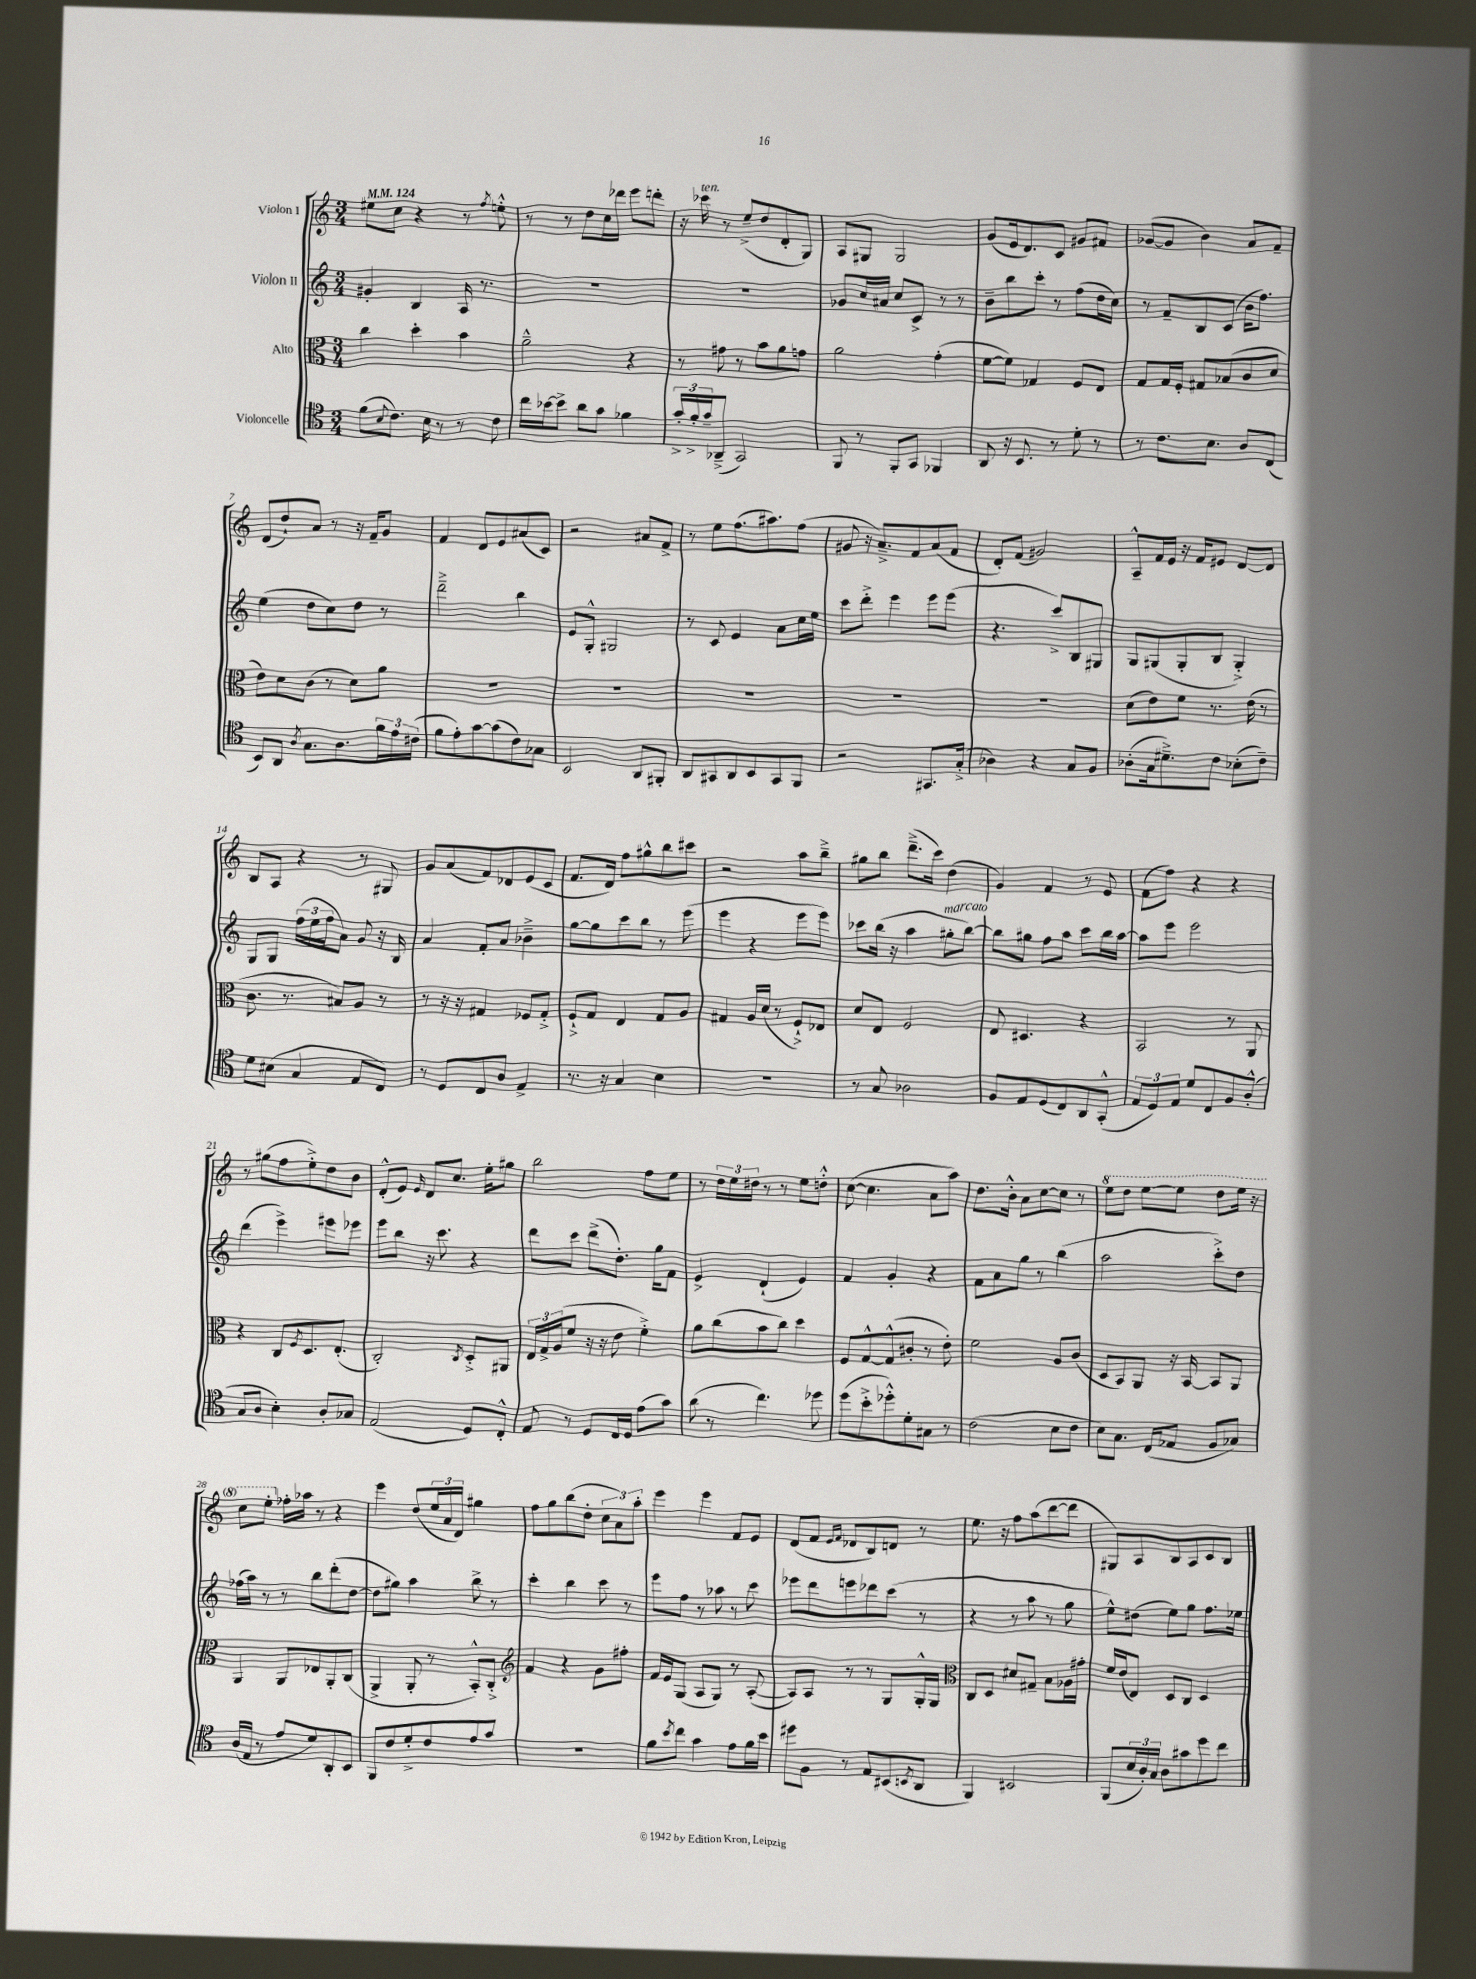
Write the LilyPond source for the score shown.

<<
\new StaffGroup <<
\new Staff = "s0" \with { instrumentName = "Violon I" } {
    \clef treble \key c \major \numericTimeSignature \time 3/4 \tempo 4 = 124
    eis''8 c''8 r4 r8 \acciaccatura { f''8 } e''8-.-^ |
    r8 r8 d''8 c''16 des'''16 e'''8 d'''8-. |
    r16 ces'''16^\markup { \italic "ten." } r8 e''8--->( d''8 d'8-. g8) |
    a8 gis8 gis2 |
    g'8( e'16 d'8.) c'8 gis'8 fis'8 |
    ges'8~( ges'8 b'4) a'8 f'8-- |
    d'8( d''8-!) a'8 r8 r16 f'16-- g'8 |
    f'4 d'8 e'8 ais'8( c'8) |
    r2 ais'8 f'8-> |
    r8 e''8 f''8.( ais''8.) f''8( |
    gis'8 r16 a'8.--->) f'8 a'8( f'8 |
    d'8-.) f'8( gis'2) |
    a8---^ f'16 e'16 r16 f'16 eis'8 d'8~ d'8 |
    b8 a8 r4 r8 gis8 |
    g'8 a'8( f'8) des'8 e'8( c'8 |
    f'8. d'16) f''8 gis''8-^ b''8 cis'''8 |
    r2 a''8 b''8---> |
    gis''8 b''8 d'''8.--->( c'''16) d''4( |
    g'4) f'4 r8 e'8 |
    f'8( f''8) r4 r4 |
    r8 gis''8( f''8 e''8-.->) d''8 b'8 |
    d'8-.-^( e'8) \grace { e'16 } d'8 c''8. e''16-. gis''8 |
    b''2 f''8 e''8 |
    r8 \tuplet 3/2 { d''16 e''16 dis''16 } r8 r8 e''8 d''8-.-^ |
    c''8~( c''4. a'8 a''8) |
    d''8. b'16-.-^ a'8 c''8~ c''8 r8 |
    \ottava #1 e'''8 d'''8 e'''8~ e'''8 d'''8 e'''16 r16 |
    c'''8 e'''8-. \ottava #0 fes''16-. aes''16 r8 r4 |
    e'''4 d''8( \tuplet 3/2 { e''16 a'16 d'16) } gis''4 |
    f''8 g''8 b''8( d''8-. \tuplet 3/2 { c''8 a'8) a''8-. } |
    e'''4 e'''4 f'8 e'8 |
    d'8( f'8 \grace { e'16 f'16 } des'8 b8) d'8 r8 |
    e''8. r16 f''8 a''8( d'''8~ d'''8 |
    gis8) a8 b8 a8 c'8 b8 \bar "|." |
}
\new Staff = "s1" \with { instrumentName = "Violon II" } {
    \clef treble \key c \major \numericTimeSignature \time 3/4
    gis'4-. b4 a16 r8. |
    R2. |
    R2. |
    ges'8 c''16 ais'16 c''8 c'8-> r8 r8 |
    b'8-- b''8 c'''8-. r8 f''8( d''16 c''16) |
    r8 f'8-- b8 c'8( b'16 f''8.) |
    e''4( d''8 c''8) d''8 r8 |
    d'''2---> b''4 |
    e'8 g8-.-^ gis2 |
    r8 c'8 e'4 a'8 c''16 e''16 |
    c'''8 d'''8-.-> e'''4 e'''8 e'''8( |
    r4. c'''8->) b8 gis8 |
    g8 gis8( gis8-. b8 gis4-.->) |
    g8 g8 \tuplet 3/2 { f''16( e''16 f''16 } a'8) g'8 r16 b16 |
    a'4 f'8-. a'8 bes'4---> |
    g''8~ g''8 c'''8 b''8 r8 e'''8( |
    e'''4 r4 e'''8 e'''8) |
    ces'''8 b''16( r16 a''4 gis''8-.^\markup { \italic "marcato" } b''8~) |
    b''8 gis''8 f''8 a''8 c'''8 b''16 a''16~ |
    a''8 e'''8 e'''2 |
    d'''4( e'''4->) eis'''8 ees'''8 |
    e'''8 b''8 r16 c'''8. r4 |
    d'''8 c'''8 d'''8->( d''8.-.) g''16 f'8 |
    e'4-> d'4-!( e'4) |
    f'4 g'4-. r4 |
    f'8 a'8 g''8 r8 b''4( |
    a''2 c'''8-.->) d''8 |
    fes''16( a''16) r8 r8 b''8 d'''8-.( d''8~ |
    d''8 gis''8) a''4 b''8-> r8 |
    c'''4-. b''4 c'''8 r8 |
    e'''8 f''8 r8 aes''8 r8 c'''8 |
    ees'''8 d'''8 e'''8 des'''8 c'''8( r8 |
    r4 r8 a''8 r8 g''8 |
    e''8-^) dis''8( e''8) g''8 f''8. ees''16 \bar "|." |
}
\new Staff = "s2" \with { instrumentName = "Alto" } {
    \clef alto \key c \major \numericTimeSignature \time 3/4
    c''4 d''4-. b'4 |
    a'2---^ r4 |
    r8 gis'8 r8 b'8 a'8 g'8 |
    a'2 g'4-.( |
    f'8~ f'8) ges4 f8 e8 |
    g8 g16 f16-. gis8 bes8( c'8 d'8 |
    e'8) d'8 c'8( r8 d'8) a'8 |
    R2. |
    R2. |
    R2. |
    R2. |
    R2. |
    d'8( e'8) f'8 r8. e'16( r8 |
    c'8. r8. bis8) a8 r8 |
    r8 r16 r16 gis4 fes8 gis8-.-> |
    f8-!-> g8 e4 g8 a8 |
    gis4 a16 d'16( r8 f8-!->) ees8 |
    d'8 e8 f2 |
    e8 dis4. r4 |
    b,2 r8 a,8 |
    r4 c8 \acciaccatura { f8 } d8. e8.-.( |
    c2-.) \acciaccatura { c8 } d8-.-> ais,8 |
    \tuplet 3/2 { e16 g16-> a16( } f'8 r16 r16 e'8 f'4-.->) |
    a'8 c''8( b'8 c''8) d''4 |
    f8 g8~-^ g8-^( cis'8-. r8 e'8-.) |
    f'2 a8 c'8( |
    d8 b,8) a,8 r16 b,16~ b,8 a,8 |
    a,4 a,8 ees8 a,8-. c8( |
    a,4-> a,8-. r8 b,8-.-^) c8-.-> |
    \clef treble f'4 r4 g'8 fis''8-. |
    f'16 e'16 g8( a8 g8) r8 a8~-.( |
    a8) a8 r8 r8 g8 g16-.-^ g16 |
    \clef alto c8 d8 dis'8 gis8-- b8 aes16 gis'16-. |
    f'16 e'16( e8) d8 c8 d4 \bar "|." |
}
\new Staff = "s3" \with { instrumentName = "Violoncelle" } {
    \clef tenor \key c \major \numericTimeSignature \time 3/4
    f'8( \appoggiatura { b8 } c'8.) b16 r8 r8 c'8 |
    c''16 bes'16~ bes'8-> a'8 g'8 fes'4 |
    \tuplet 3/2 { g'16-.-> f'16-.-> g'16-- } aes,8--->( g,2) |
    f,8 r8 f,8-. g,8 fes,4 |
    a,8 r16 b,8. r8 d'8-. r8 |
    r8 c'8. b8. a8 c8( |
    b,8) a,8 \acciaccatura { a8 } g8. a8. \tuplet 3/2 { f'16 e'16 cis'16( } |
    f'8 e'8-.) g'8~ g'8( c'8) ges8 |
    b,2 a,8 fis,8-. |
    a,8 gis,8 a,8 b,8 gis,8 f,8 |
    r2 gis,8. g16-.->( |
    aes4) r4 g8 f8 |
    aes8-.( g16 dis'8.--->) c'8 bes8-.( c'8--) |
    d'8 bis8( g4 e8 c8) |
    r8 d8 c8 a8 e4-> |
    r8. r16 g4 b4 |
    R2. |
    r8 g8 aes2 |
    f8 e8 d8( c8) a,8 g,8-.-^( |
    \tuplet 3/2 { e8 d8) e8 } d'8 c8 f8 a8-.-^( |
    g8 a8 b4-.) a8-. ges8 |
    e2( d8) c8-.-^ |
    e8 r8 d8 c16 d16 e'8( g'8) |
    a'8( r8 c''4.) des''8 |
    d''8( b'8-.-> des''8-.-^) d'8-. gis8 r8 |
    c'2( b8 c'8 |
    b8) g8. c16( ees8 f8 ges8) |
    a16( e16 r8 e'8 d'8) a,8-. b,8 |
    f,8 c'8 d'8-.-> c'8 e'8 g'8 |
    R2. |
    f'8 \acciaccatura { b'8 } c''8 g'4 e'8 f'16 b'16 |
    dis''8 f8 r8 e8 bis,8( \acciaccatura { b,8 } a,8 |
    f,4) bis,2 |
    f,8( \tuplet 3/2 { b16 a16-.) g16 } a8 gis'8 d''8 c''8 \bar "|." |
}
>>
>>
